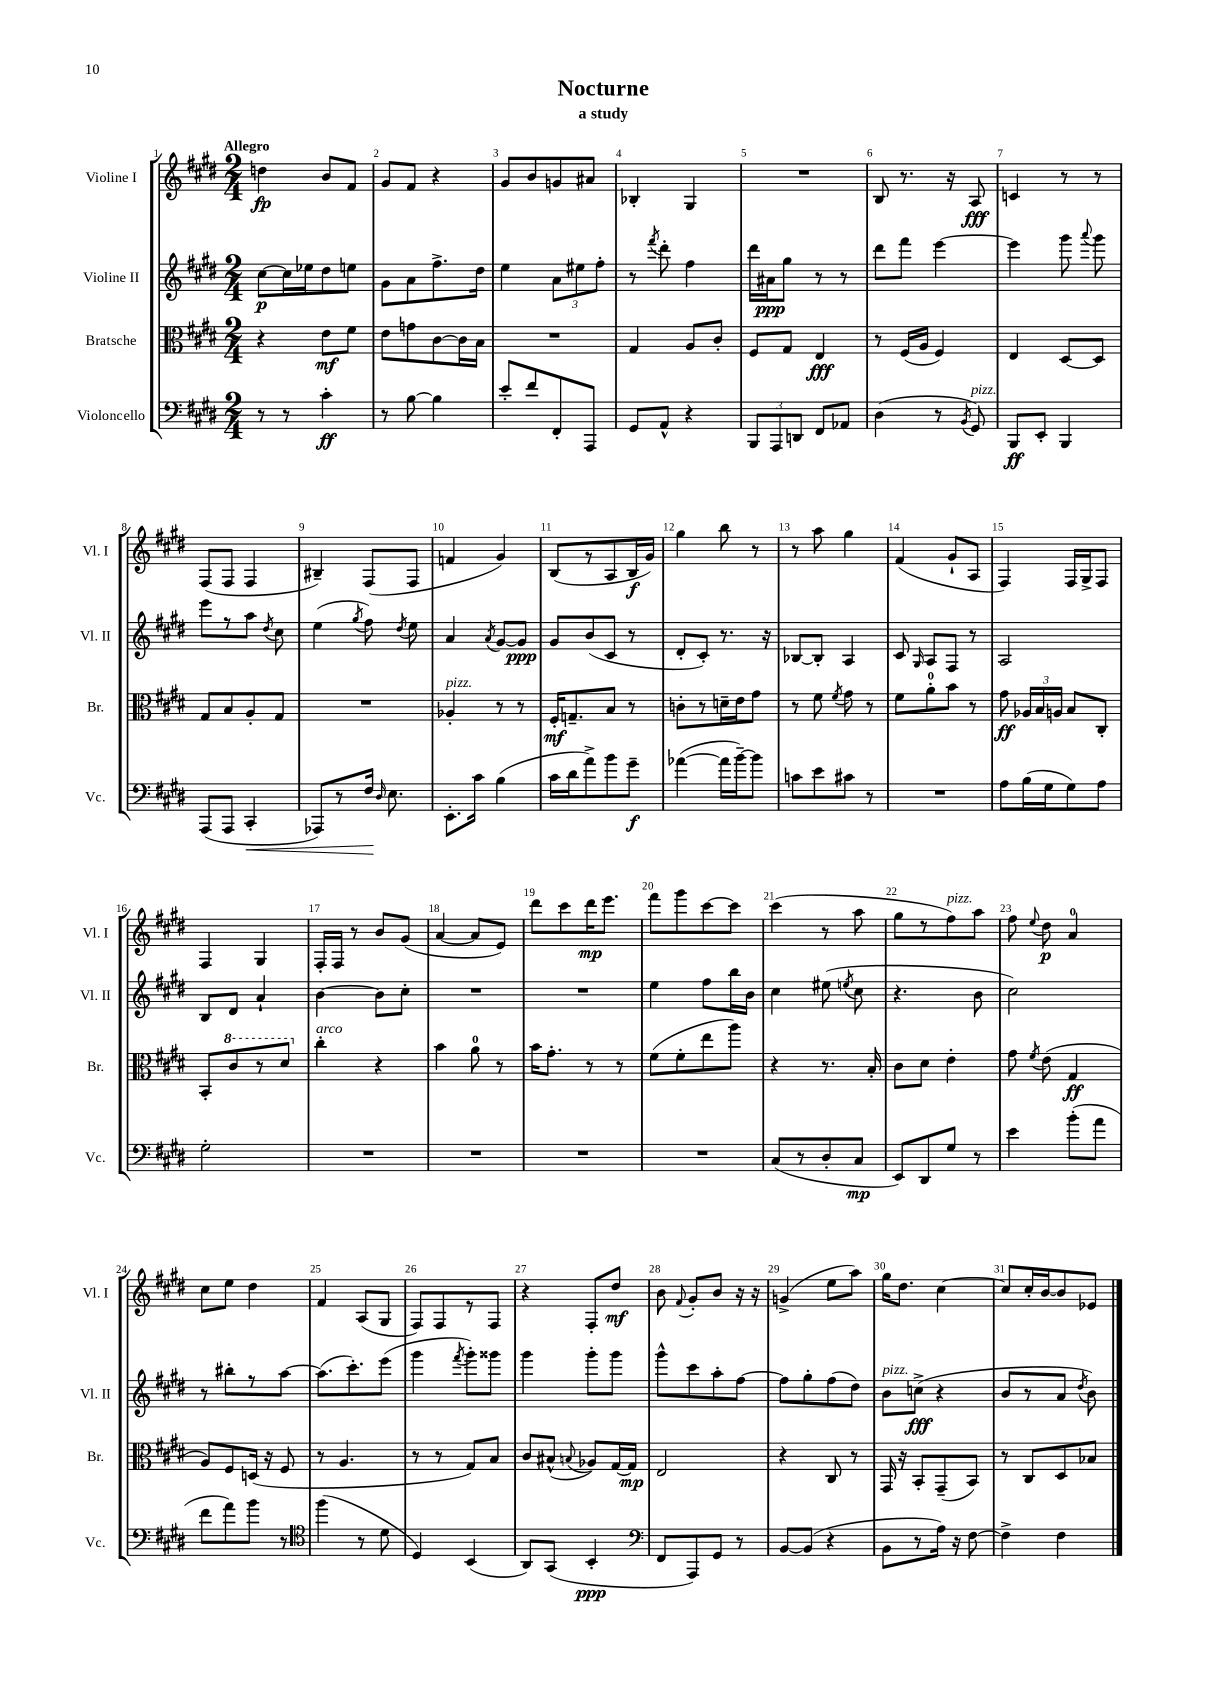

**kern	**dynam	**kern	**dynam	**kern	**dynam	**kern	**dynam
*part4	*part4	*part3	*part3	*part2	*part2	*part1	*part1
*staff4	*staff4	*staff3	*staff3	*staff2	*staff2	*staff1	*staff1
*I"Violoncello	*	*I"Bratsche	*	*I"Violine II	*	*I"Violine I	*
*I'Vc.	*	*I'Br.	*	*I'Vl. II	*	*I'Vl. I	*
*clefF4	*	*clefC3	*	*clefG2	*	*clefG2	*
*k[f#c#g#d#]	*	*k[f#c#g#d#]	*	*k[f#c#g#d#]	*	*k[f#c#g#d#]	*
*M2/4	*	*M2/4	*	*M2/4	*	*M2/4	*
=1	=1	=1	=1	=1	=1	=1	=1
!	!	!	!	!	!	!LO:TX:a:B:t=Allegro	!
8r	.	4r	.	[8cc#\L	p	4ddn\	fp
8r	.	.	.	16cc#\L]	.	.	.
.	.	.	.	16ee-X\J	.	.	.
4c#'\	ff	8e\L	mf	8dd#\	.	8b/L	.
.	.	8f#\J	.	8een\J	.	8f#/J	.
=2	=2	=2	=2	=2	=2	=2	=2
8r	.	8e\L	.	8g#\L	.	8g#/L	.
[8B\	.	8gn\	.	8a\	.	8f#/J	.
4B\]	.	[8c#\	.	8.ff#^\	.	4r	.
.	.	16c#\L]	.	.	.	.	.
.	.	16B\JJ	.	16dd#\Jk	.	.	.
=3	=3	=3	=3	=3	=3	=3	=3
8e'/L	.	2r	.	4ee\	.	8g#/L	.
8f#/	.	.	.	.	.	8b/	.
8FF#'/	.	.	.	12a\L	.	8gn/	.
.	.	.	.	12ee#X\	.	.	.
8AAA/J	.	.	.	.	.	8a#X/J	.
.	.	.	.	12ff#'\J	.	.	.
=4	=4	=4	=4	=4	=4	=4	=4
8GG#/L	.	4G#/	.	8r	.	4B-X'/	.
.	.	.	.	8qfff#/	.	.	.
8AA^^/J	.	.	.	8ddd#'\	.	.	.
4r	.	8A/L	.	4ff#\	.	4G#/	.
.	.	8c#'/J	.	.	.	.	.
=5	=5	=5	=5	=5	=5	=5	=5
12BBB/L	.	8F#/L	.	16ddd#\LL	.	2r	.
.	.	.	.	16a#X\J	ppp	.	.
12AAA/	.	.	.	.	.	.	.
.	.	8G#/J	.	8gg#\J	.	.	.
12DDn/J	.	.	.	.	.	.	.
8FF#/L	.	4E/	fff	8r	.	.	.
8AA-X/J	.	.	.	8r	.	.	.
=6	=6	=6	=6	=6	=6	=6	=6
(4D#\	.	8r	.	8ddd#\L	.	8B/	.
.	.	(16F#/LL	.	8fff#\J	.	8.r	.
.	.	16A/JJ	.	.	.	.	.
8r	.	4F#/)	.	[4eee\	.	.	.
.	.	.	.	.	.	16r	.
8qBB/	.	.	.	.	.	.	.
!LO:TX:a:i:t=pizz.	!	!	!	!	!	!	!
8GG#/)	.	.	.	.	.	8A/	fff
=7	=7	=7	=7	=7	=7	=7	=7
8BBB/L	ff	4E/	.	4eee\]	.	4cn/	.
8EE'/J	.	.	.	.	.	.	.
4BBB/	.	[8D#/L	.	8ggg#\	.	8r	.
.	.	.	.	8qqaaa/	.	.	.
.	.	8D#/J]	.	8ggg#\	.	8r	.
!!LO:LB:g=z
=8	=8	=8	=8	=8	=8	=8	=8
(8AAA/L	.	8G#/L	.	8eee\L	.	(8F#/L	.
8AAA/J	.	8B/	.	8r	.	8F#/J	.
!	!LO:HP:b	!	!	!	!	!	!
4CC#'/	<	8A'/	.	8aa\J	.	4F#/	.
.	.	.	.	8qdd#/	.	.	.
.	.	8G#/J	.	8cc#\	.	.	.
=9	=9	=9	=9	=9	=9	=9	=9
8AAA-X/L)	.	2r	.	(4ee\	.	4B#X~/)	.
8r	.	.	.	.	.	.	.
.	.	.	.	8qgg#/	.	.	.
16F#/Jk	.	.	.	8ff#\)	.	(8F#/L	.
16qqD#/	.	.	.	.	.	.	.
8.E\	[	.	.	.	.	.	.
.	.	.	.	8qdd#/	.	.	.
.	.	.	.	8ee\	.	8F#/J	.
=10	=10	=10	=10	=10	=10	=10	=10
!	!	!LO:TX:a:i:t=pizz.	!	!	!	!	!
8.EE'\L	.	4A-X'/	.	4a/	.	4fn/	.
16c#\Jk	.	.	.	.	.	.	.
.	.	.	.	8qa/	.	.	.
(4B\	.	8r	.	[8g#/L	.	4g#/)	.
.	.	8r	.	8g#/J]	ppp	.	.
=11	=11	=11	=11	=11	=11	=11	=11
16c#\LL	.	16F#'/KL	mf	8g#/L	.	(8B/L	.
16d#\J	.	8.Gn~/	.	.	.	.	.
8a^\)	.	.	.	(8b/	.	8r	.
8b\	.	8B/J	.	8c#/J	.	8A/	.
8g#~\J	f	8r	.	8r	.	16B/L	f
.	.	.	.	.	.	16g#/JJ)	.
=12	=12	=12	=12	=12	=12	=12	=12
([4a-X\	.	8cn'\L	.	8d#'/L	.	4gg#\	.
.	.	8r	.	8c#'/J)	.	.	.
16a-\LL]	.	16dn~\L	.	8.r	.	8bb\	.
[16b~\J)	.	16e\J	.	.	.	.	.
8b\J]	.	8g#\J	.	.	.	8r	.
.	.	.	.	16r	.	.	.
=13	=13	=13	=13	=13	=13	=13	=13
8cn\L	.	8r	.	[8B-X/L	.	8r	.
8e\	.	8f#\	.	8B-'/J]	.	8aa\	.
.	.	8qf#/	.	.	.	.	.
8c#X\J	.	8g#\	.	4A/	.	4gg#\	.
8r	.	8r	.	.	.	.	.
=14	=14	=14	=14	=14	=14	=14	=14
2r	.	8f#\L	.	8c#/	.	(4f#/	.
.	.	.	.	16qqG#/	.	.	.
.	.	8a'\	.	8A/L	.	.	.
.	.	8b\J	.	8F#/J	.	8g#`/L	.
.	.	8r	.	8r	.	8A/J	.
=15	=15	=15	=15	=15	=15	=15	=15
8A\L	.	8g#\	ff	2A/	.	4F#/)	.
(16B\L	.	24A-X/LL	.	.	.	.	.
.	.	24B/	.	.	.	.	.
16G#\J	.	.	.	.	.	.	.
.	.	24An/JJ	.	.	.	.	.
8G#\)	.	8B/L	.	.	.	16F#/LL	.
.	.	.	.	.	.	16G#^/J	.
8A\J	.	8C#'/J	.	.	.	8F#/J	.
!!LO:LB:g=z
=16	=16	=16	=16	=16	=16	=16	=16
2G#'\	.	8BB'/L	.	8B/L	.	4F#/	.
*	*	*8va	*	*	*	*	*
.	.	8cc#/	.	8d#/J	.	.	.
.	.	8r	.	4a`/	.	4G#/	.
.	.	8dd#/J	.	.	.	.	.
=17	=17	=17	=17	=17	=17	=17	=17
*	*	*X8va	*	*	*	*	*
!	!	!LO:TX:a:i:t=arco	!	!	!	!	!
2r	.	4cc#'\	.	[4b\	.	16F#'/LL	.
.	.	.	.	.	.	16F#/JJ	.
.	.	.	.	.	.	8r	.
.	.	4r	.	8b\L]	.	8b/L	.
.	.	.	.	8cc#'\J	.	(8g#/J	.
=18	=18	=18	=18	=18	=18	=18	=18
2r	.	4b\	.	2r	.	[4a/	.
.	.	8a\	.	.	.	8a/L]	.
.	.	8r	.	.	.	8e/J)	.
=19	=19	=19	=19	=19	=19	=19	=19
2r	.	16b\KL	.	2r	.	8ddd#\L	.
.	.	8.g#'\J	.	.	.	.	.
.	.	.	.	.	.	8ccc#\	.
.	.	8r	.	.	.	16ddd#\K	mp
.	.	.	.	.	.	8.eee\J	.
.	.	8r	.	.	.	.	.
=20	=20	=20	=20	=20	=20	=20	=20
2r	.	(8f#\L	.	4ee\	.	8fff#\L	.
.	.	8f#'\	.	.	.	8ggg#\	.
.	.	8ee\	.	8ff#\L	.	[8ccc#\	.
.	.	8aa\J)	.	16bb\L	.	8ccc#\J]	.
.	.	.	.	16b\JJ	.	.	.
=21	=21	=21	=21	=21	=21	=21	=21
(8C#/L	.	4r	.	4cc#\	.	(4ccc#\	.
8r	.	.	.	.	.	.	.
8D#'/	.	8.r	.	(8ee#X\	.	8r	.
.	.	.	.	8qeen/	.	.	.
8C#/J	mp	.	.	8cc#\	.	8aa\	.
.	.	16B'/	.	.	.	.	.
=22	=22	=22	=22	=22	=22	=22	=22
8EE/L)	.	8c#\L	.	4.r	.	8gg#\L	.
8DD#/	.	8d#\J	.	.	.	8r	.
!	!	!	!	!	!	!LO:TX:a:i:t=pizz.	!
8G#/J	.	4e'\	.	.	.	8ff#\)	.
8r	.	.	.	8b\	.	8aa\J	.
=23	=23	=23	=23	=23	=23	=23	=23
4e\	.	8g#\	.	2cc#\)	.	8ff#\	.
.	.	8qf#/	.	.	.	8qqee/	.
.	.	(8e\	.	.	.	8dd#\	p
(8b'\L	.	4G#/	ff	.	.	4a/	.
8a\J	.	.	.	.	.	.	.
!!LO:LB:g=z
=24	=24	=24	=24	=24	=24	=24	=24
8f#\L	.	8A/L)	.	8r	.	8cc#\L	.
8a\)	.	8F#/	.	8bb#X'\L	.	8ee\J	.
8b\J	.	(16Dn/Jk	.	8r	.	4dd#\	.
.	.	16r	.	.	.	.	.
8r	.	8F#/	.	[8aa\J	.	.	.
=25	=25	=25	=25	=25	=25	=25	=25
*clefC4	*	*	*	*	*	*	*
(4ff#\	.	8r	.	(8.aa\L]	.	4f#/	.
.	.	4.A/	.	.	.	.	.
.	.	.	.	8.ccc#'\)	.	.	.
8r	.	.	.	.	.	(8A/L	.
8d#\	.	.	.	(8eee\J	.	8G#/J	.
=26	=26	=26	=26	=26	=26	=26	=26
4D#/)	.	8r	.	4ggg#\	.	8F#/L)	.
.	.	8r	.	.	.	8F#/	.
.	.	.	.	8qfff#/	.	.	.
(4BB/	.	8G#/L)	.	8ggg#'\L)	.	8r	.
.	.	8B/J	.	8ggg##X\J	.	8F#/J	.
=27	=27	=27	=27	=27	=27	=27	=27
8AA/L)	.	8c#/L	.	4ggg#\	.	4r	.
(8GG#/J	.	(8B#X^^/J	.	.	.	.	.
.	.	8qqBn/	.	.	.	.	.
4BB'/	ppp	8A-X/L)	.	8ggg#'\L	.	8F#'/L	.
.	.	[16G#/L	.	8ggg#\J	.	8dd#/J	mf
.	.	16G#/JJ]	mp	.	.	.	.
=28	=28	=28	=28	=28	=28	=28	=28
*clefF4	*	*	*	*	*	*	*
8FF#/L	.	2E/	.	8ggg#^^\L	.	8b\	.
.	.	.	.	.	.	8qqf#/	.
8AAA/)	.	.	.	8ccc#\	.	8g#'/L	.
8GG#/J	.	.	.	8aa'\	.	8b/J	.
8r	.	.	.	[8ff#\J	.	16r	.
.	.	.	.	.	.	16r	.
=29	=29	=29	=29	=29	=29	=29	=29
[8BB/L	.	4r	.	8ff#\L]	.	(4gn^/	.
(8BB/J]	.	.	.	8gg#'\	.	.	.
4r	.	8C#/	.	(8ff#\	.	8ee\L	.
.	.	8r	.	8dd#\J)	.	8aa\J)	.
=30	=30	=30	=30	=30	=30	=30	=30
!	!	!	!	!LO:TX:a:i:t=pizz.	!	!	!
8BB\L	.	16GG#/	.	8b\L	.	16gg#\KL	.
.	.	16r	.	.	.	8.dd#\J	.
8r	.	8BB'/L	.	(8ccn^\J	fff	.	.
16A\Jk)	.	(8GG#~/	.	4r	.	[4cc#\	.
16r	.	.	.	.	.	.	.
[8F#\	.	8BB/J)	.	.	.	.	.
=31	=31	=31	=31	=31	=31	=31	=31
4F#^\]	.	8r	.	8b/L	.	8cc#/L]	.
.	.	8C#/L	.	8r	.	16cc#'/L	.
.	.	.	.	.	.	[16b/J	.
4F#\	.	8D#/	.	8a/J	.	8b/]	.
.	.	.	.	8qdd#/	.	.	.
.	.	8B-X/J	.	8b\)	.	8e-X/J	.
==	==	==	==	==	==	==	==
*-	*-	*-	*-	*-	*-	*-	*-
